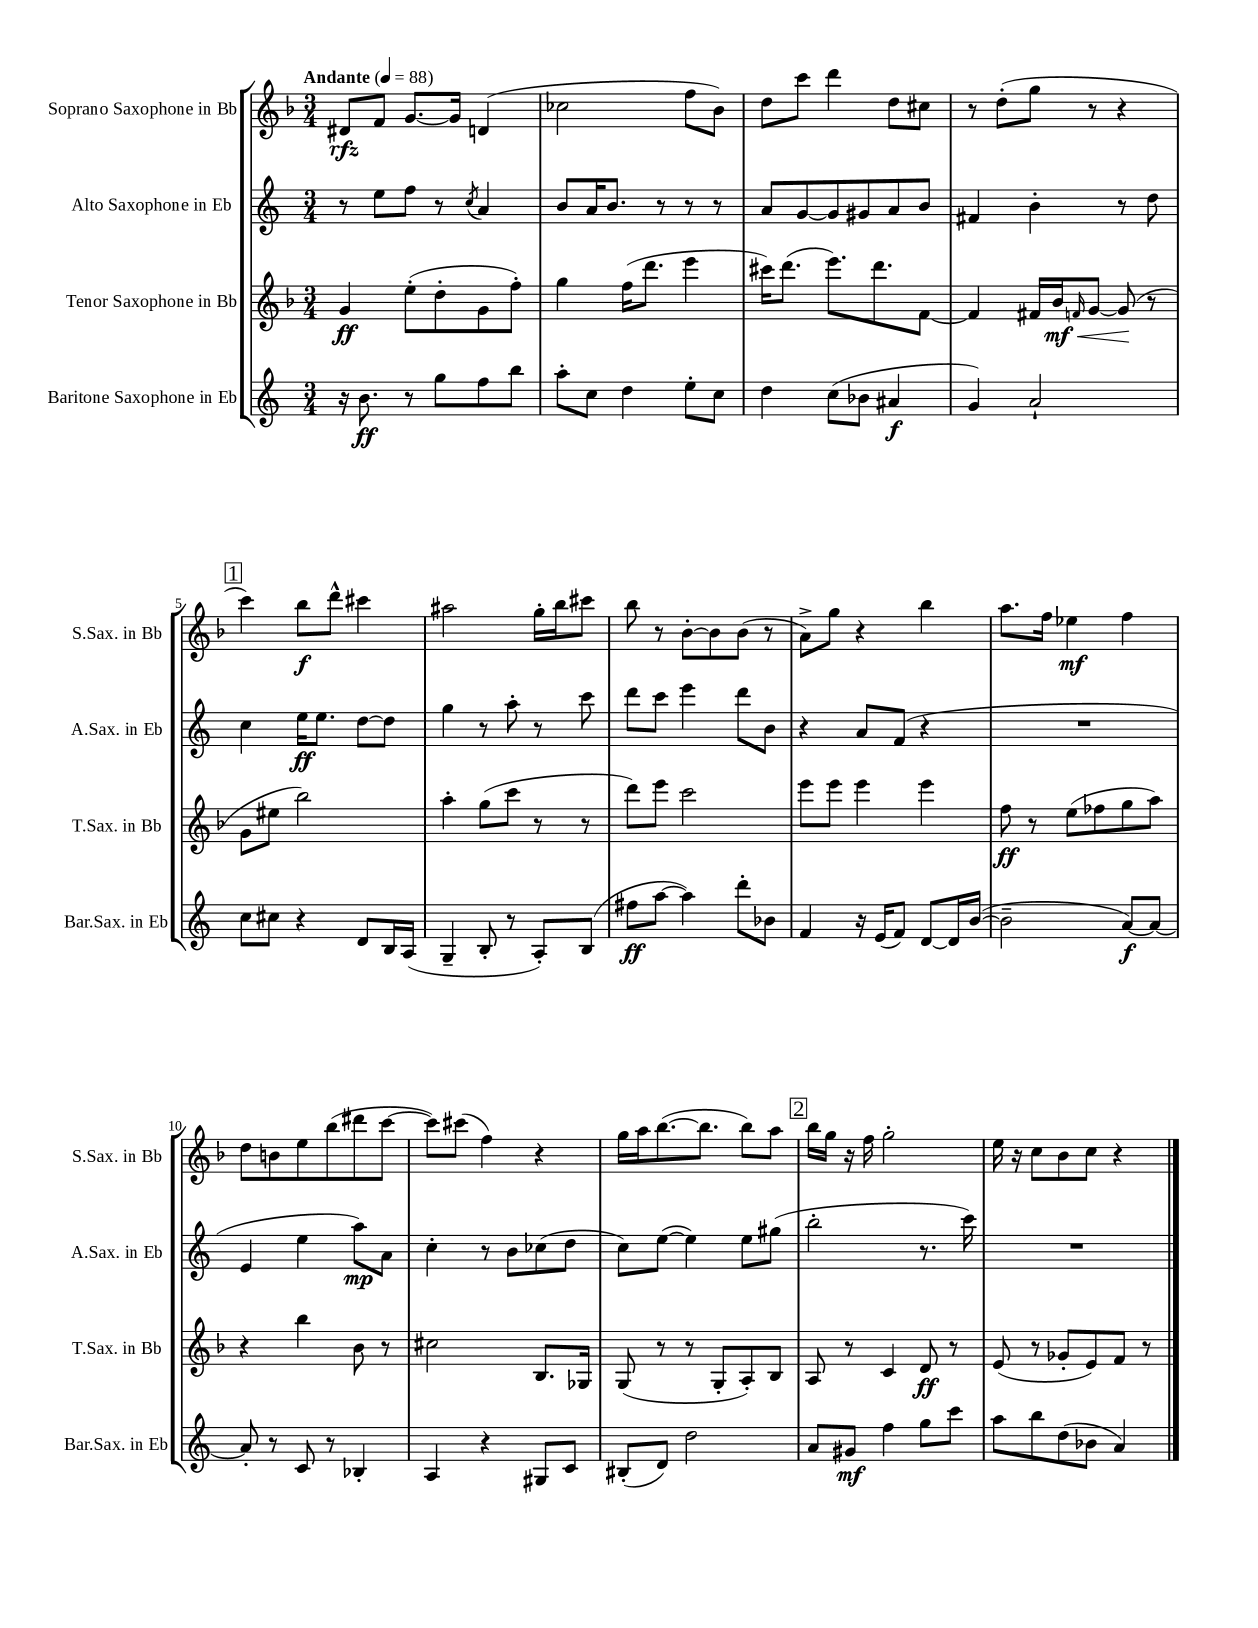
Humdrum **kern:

**kern	**dynam	**kern	**dynam	**kern	**dynam	**kern	**dynam
*part4	*part4	*part3	*part3	*part2	*part2	*part1	*part1
*staff4	*staff4	*staff3	*staff3	*staff2	*staff2	*staff1	*staff1
*I"Baritone Saxophone in Eb	*	*I"Tenor Saxophone in Bb	*	*I"Alto Saxophone in Eb	*	*I"Soprano Saxophone in Bb	*
*I'Bar.Sax. in Eb	*	*I'T.Sax. in Bb	*	*I'A.Sax. in Eb	*	*I'S.Sax. in Bb	*
*clefG2	*	*clefG2	*	*clefG2	*	*clefG2	*
*k[]	*	*k[b-]	*	*k[]	*	*k[b-]	*
*M3/4	*	*M3/4	*	*M3/4	*	*M3/4	*
*MM88	*	*MM88	*	*MM88	*	*MM88	*
=1	=1	=1	=1	=1	=1	=1	=1
!	!	!	!	!	!	!LO:TX:a:B:t=Andante	!
16r	.	4g/	ff	8r	.	8d#X/L	rfz
8.b\	ff	.	.	.	.	.	.
.	.	.	.	8ee\L	.	8f/J	.
8r	.	(8ee'\L	.	8ff\J	.	[8.g/L	.
8gg\L	.	8dd'\	.	8r	.	.	.
.	.	.	.	.	.	16g/Jk]	.
.	.	.	.	8qcc/	.	.	.
8ff\	.	8g\	.	4a/	.	(4dn/	.
8bb\J	.	8ff'\J)	.	.	.	.	.
=2	=2	=2	=2	=2	=2	=2	=2
8aa'\L	.	4gg\	.	8b/L	.	2cc-X\	.
8cc\J	.	.	.	16a/K	.	.	.
.	.	.	.	8.b/J	.	.	.
4dd\	.	(16ff\KL	.	.	.	.	.
.	.	8.ddd\J	.	.	.	.	.
.	.	.	.	8r	.	.	.
8ee'\L	.	4eee\	.	8r	.	8ff\L	.
8cc\J	.	.	.	8r	.	8b-\J)	.
=3	=3	=3	=3	=3	=3	=3	=3
4dd\	.	16ccc#X\KL)	.	8a/L	.	8dd\L	.
.	.	(8.ddd\J	.	.	.	.	.
.	.	.	.	[8g/	.	8ccc\J	.
(8cc\L	.	8.eee\L)	.	8g/]	.	4ddd\	.
8b-X\J	.	.	.	8g#X/	.	.	.
.	.	8.ddd\	.	.	.	.	.
4a#X/	f	.	.	8a/	.	8dd\L	.
.	.	[8f\J	.	8b/J	.	8cc#X\J	.
=4	=4	=4	=4	=4	=4	=4	=4
4g/)	.	4f/]	.	4f#X/	.	8r	.
.	.	.	.	.	.	(8dd'\L	.
2a`/	.	16f#X/LL	.	4b'\	.	8gg\J	.
!	!	!	!LO:HP:b	!	!	!	!
.	.	16b-/J	< mf	.	.	.	.
.	.	16qqfn/	.	.	.	.	.
.	.	[8g/J	.	.	.	8r	.
.	.	(8g/]	.	8r	.	4r	.
.	.	8r	[	8dd\	.	.	.
!!LO:LB:g=z
!!LO:REH:place=s1:t=1
=5	=5	=5	=5	=5	=5	=5	=5
8cc\L	.	8g\L	.	4cc\	.	4ccc\)	.
8cc#X\J	.	8ee#X\J	.	.	.	.	.
4r	.	2bb-\)	.	16ee\KL	ff	8bb-\L	f
.	.	.	.	8.ee\J	.	.	.
.	.	.	.	.	.	8ddd^^\J	.
8d/L	.	.	.	[8dd\L	.	4ccc#X\	.
16B/L	.	.	.	8dd\J]	.	.	.
(16A/JJ	.	.	.	.	.	.	.
=6	=6	=6	=6	=6	=6	=6	=6
4G~/	.	4aa'\	.	4gg\	.	2aa#X\	.
8B'/	.	(8gg\L	.	8r	.	.	.
8r	.	8ccc\J	.	8aa'\	.	.	.
8A'/L)	.	8r	.	8r	.	16gg'\LL	.
.	.	.	.	.	.	16bb-\J	.
(8B/J	.	8r	.	8ccc\	.	8ccc#X\J	.
=7	=7	=7	=7	=7	=7	=7	=7
8ff#X\L	ff	8ddd\L)	.	8ddd\L	.	8bb-\	.
[8aa\J	.	8eee\J	.	8ccc\J	.	8r	.
4aa\])	.	2ccc\	.	4eee\	.	[8b-'\L	.
.	.	.	.	.	.	8b-\]	.
8ddd'\L	.	.	.	8ddd\L	.	(8b-\J	.
8b-X\J	.	.	.	8b\J	.	8r	.
=8	=8	=8	=8	=8	=8	=8	=8
4f/	.	8eee\L	.	4r	.	8a^\L)	.
.	.	8eee\J	.	.	.	8gg\J	.
16r	.	4eee\	.	8a/L	.	4r	.
(16e/KL	.	.	.	.	.	.	.
8f/J)	.	.	.	(8f/J	.	.	.
[8d/L	.	4eee\	.	4r	.	4bb-\	.
16d/L]	.	.	.	.	.	.	.
([16b/JJ	.	.	.	.	.	.	.
=9	=9	=9	=9	=9	=9	=9	=9
2b~\]	.	8ff\	ff	2.r	.	8.aa\L	.
.	.	8r	.	.	.	.	.
.	.	.	.	.	.	16ff\Jk	.
.	.	(8ee\L	.	.	.	4ee-X\	mf
.	.	8ff-X\	.	.	.	.	.
[8a/L)	f	8gg\	.	.	.	4ff\	.
8a/J_	.	8aa\J)	.	.	.	.	.
!!LO:LB:g=z
=10	=10	=10	=10	=10	=10	=10	=10
8a'/]	.	4r	.	4e/	.	8dd\L	.
8r	.	.	.	.	.	8bn\	.
8c/	.	4bb-\	.	4ee\	.	8ee\	.
8r	.	.	.	.	.	(8bb-\	.
4B-X'/	.	8b-\	.	8aa\L)	mp	8ddd#X\	.
.	.	8r	.	8a\J	.	[8ccc\J	.
=11	=11	=11	=11	=11	=11	=11	=11
4A/	.	2cc#X\	.	4cc'\	.	8ccc\L])	.
.	.	.	.	.	.	(8ccc#X\J	.
4r	.	.	.	8r	.	4ff\)	.
.	.	.	.	8b\L	.	.	.
8G#X/L	.	8.B-/L	.	(8cc-X\	.	4r	.
8c/J	.	.	.	8dd\J	.	.	.
.	.	16G-X/Jk	.	.	.	.	.
=12	=12	=12	=12	=12	=12	=12	=12
(8B#X'/L	.	(8G/	.	8cc\L)	.	16gg\LL	.
.	.	.	.	.	.	16aa\J	.
8d/J)	.	8r	.	([8ee\J	.	([8.bb-\	.
2dd\	.	8r	.	4ee\])	.	.	.
.	.	.	.	.	.	8.bb-\J]	.
.	.	8G'/L	.	.	.	.	.
.	.	8A'/)	.	8ee\L	.	8bb-\L)	.
.	.	8B-/J	.	(8gg#X\J	.	8aa\J	.
!!LO:REH:place=s1:t=2
=13	=13	=13	=13	=13	=13	=13	=13
8a/L	.	8A/	.	2bb'\	.	16bb-\LL	.
.	.	.	.	.	.	16gg\JJ	.
8g#X/J	mf	8r	.	.	.	16r	.
.	.	.	.	.	.	16ff\	.
4ff\	.	4c/	.	.	.	2gg'\	.
8gg\L	.	8d/	ff	8.r	.	.	.
8ccc\J	.	8r	.	.	.	.	.
.	.	.	.	16ccc\)	.	.	.
=14	=14	=14	=14	=14	=14	=14	=14
8aa\L	.	(8e/	.	2.r	.	16ee\	.
.	.	.	.	.	.	16r	.
8bb\	.	8r	.	.	.	8cc\L	.
(8dd\	.	8g-X'/L	.	.	.	8b-\	.
8b-X\J	.	8e/)	.	.	.	8cc\J	.
4a/)	.	8f/J	.	.	.	4r	.
.	.	8r	.	.	.	.	.
==	==	==	==	==	==	==	==
*-	*-	*-	*-	*-	*-	*-	*-
